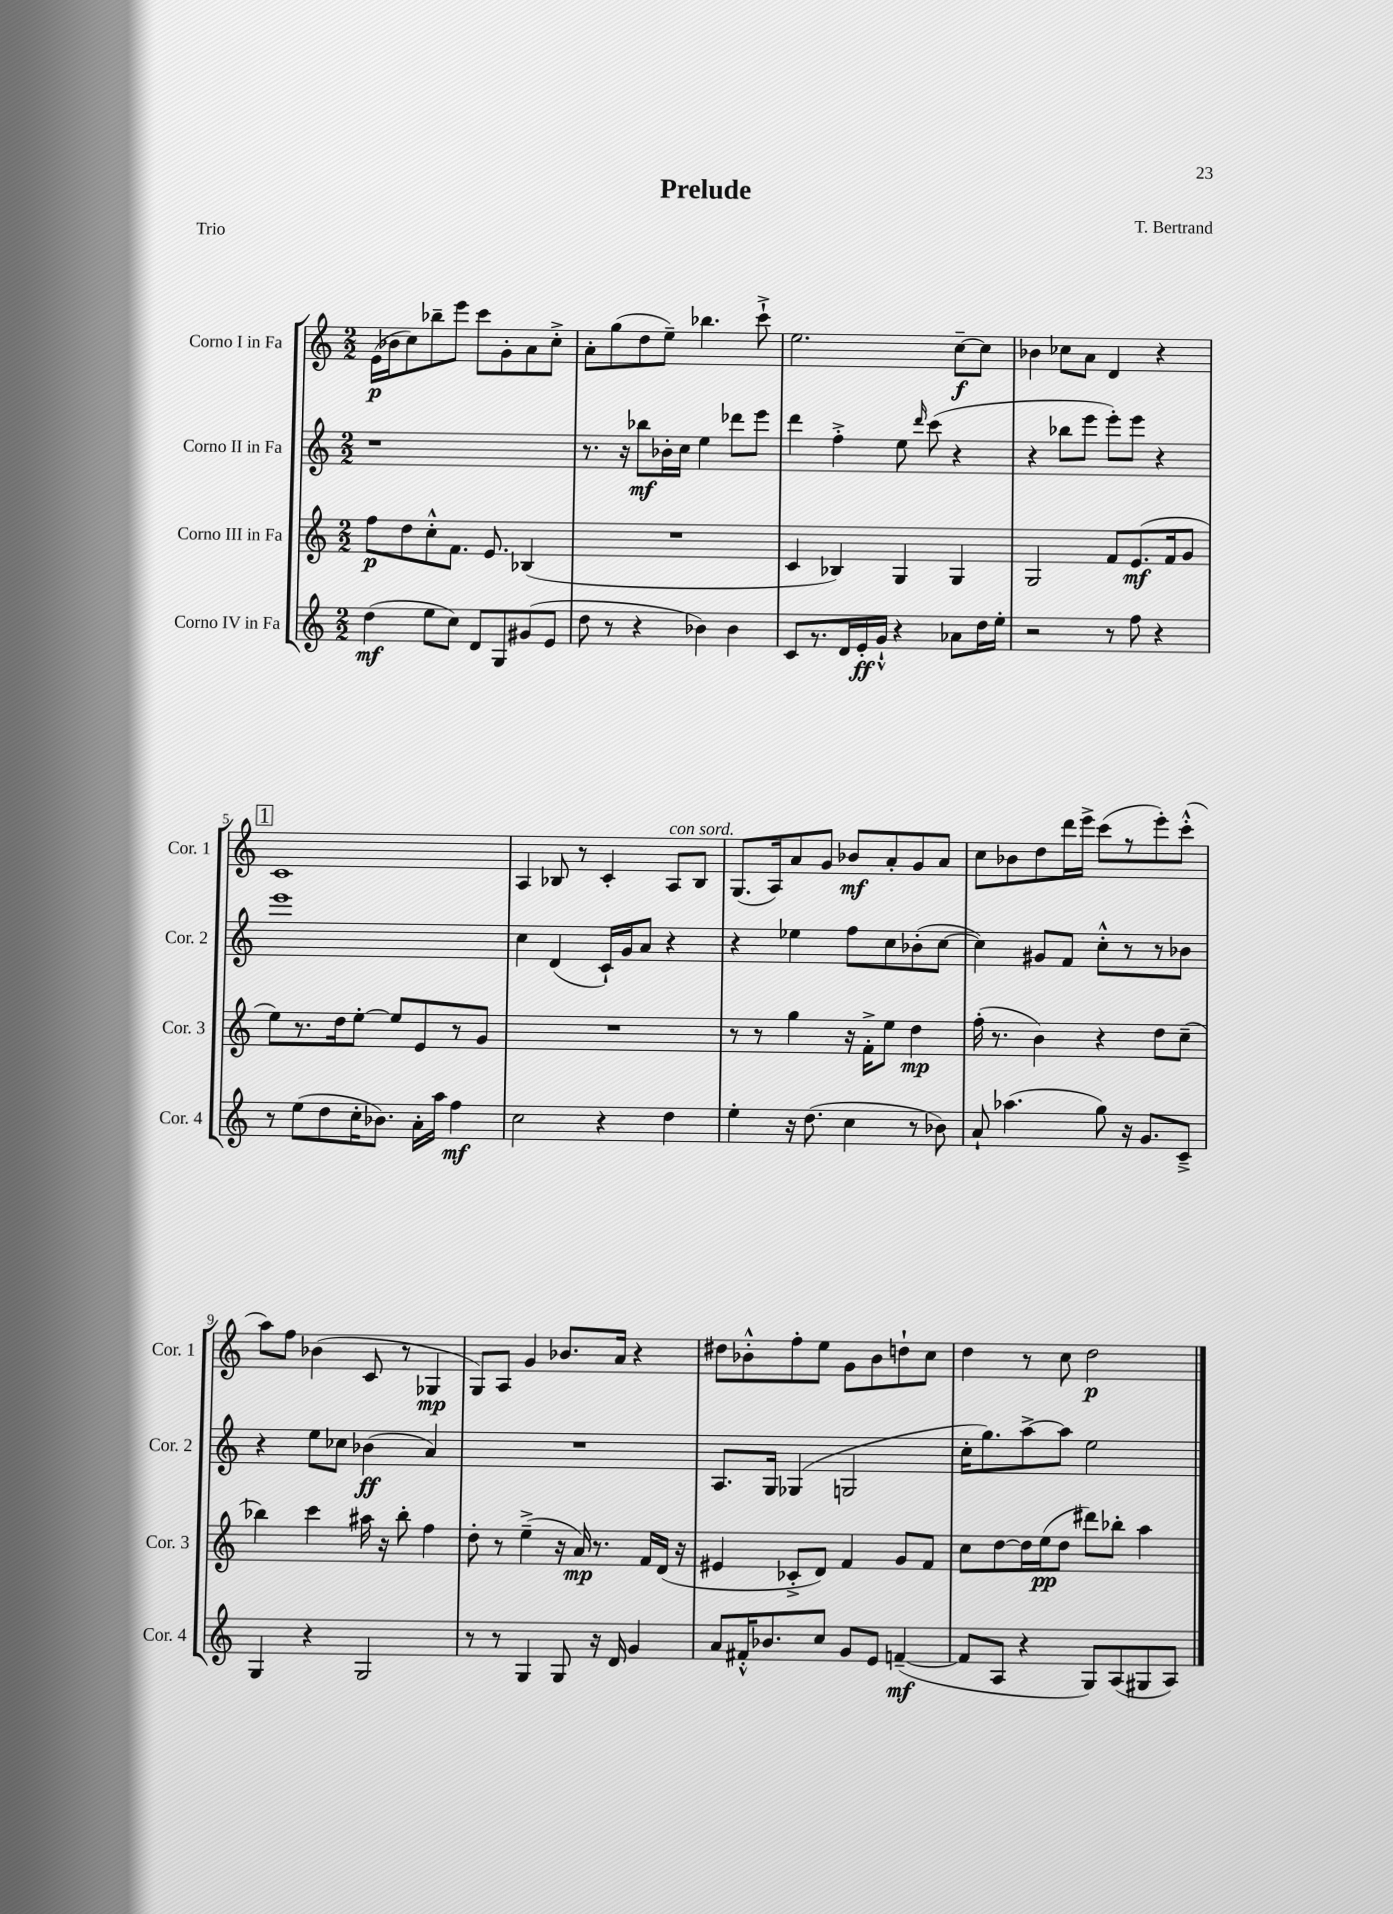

**kern	**kern	**kern	**kern
*staff4	*staff3	*staff2	*staff1
*clefG2	*clefG2	*clefG2	*clefG2
*k[]	*k[]	*k[]	*k[]
*M2/2	*M2/2	*M2/2	*M2/2
(4dd	8ff	1r	(16e
.	.	.	16b-
.	8dd	.	8cc)
8ee	8cc'^^	.	8bb-~
8cc)	8.f	.	8eee
8d	.	.	8ccc
.	8.e	.	.
8G	.	.	8g'
(8g#	(4B-	.	8a
8e	.	.	8cc'^
=	=	=	=
8dd	1r	8.r	8a'
8r	.	.	(8gg
.	.	16r	.
4r	.	8bb-	8dd
.	.	16b-'	8ee~)
.	.	16cc	.
4b-)	.	4ee	4.bb-
4b-	.	8ddd-	.
.	.	8eee	8ccc`^
=	=	=	=
8c	4c	4ddd	2.ee
8.r	.	.	.
.	4B-)	4ff'^	.
16d	.	.	.
16e'	.	.	.
16g`^^	.	.	.
4r	4G	8ee	.
.	.	16qqddd	.
.	.	(8ccc	.
8a-	4G	4r	[8cc~
16dd	.	.	8cc]
16ee'	.	.	.
=	=	=	=
2r	2G	4r	4b-
.	.	8bb-	8cc-
.	.	8eee	8a
8r	8f	8eee')	4d
8ff	(8.e	8eee	.
4r	.	4r	4r
.	16f	.	.
.	8g	.	.
=	=	=	=
8r	8ee)	1eee	1c
(8ee	8.r	.	.
8dd	.	.	.
.	16dd	.	.
16cc'	[8ee'	.	.
8.b-)	.	.	.
.	8ee]	.	.
16a'	8e	.	.
16aa	.	.	.
4ff	8r	.	.
.	8g	.	.
=	=	=	=
2cc	1r	4cc	4A
.	.	(4d	8B-
.	.	.	8r
4r	.	16c`)	4c'
.	.	16g	.
.	.	8a	.
4dd	.	4r	8A
.	.	.	8B-
=	=	=	=
4ee'	8r	4r	(8.G
.	8r	.	.
.	.	.	16A)
16r	4gg	4ee-	8a
(8.dd	.	.	.
.	.	.	8g
4cc	16r	8ff	8b-
.	16f'^	.	.
.	8ee	8cc	8a'
8r	4dd	(8b-'	8g
8b-)	.	[8cc	8a
=	=	=	=
8a`	(16ff'	4cc])	8cc
.	8.r	.	.
(4.aa-	.	.	8b-
.	4b)	8g#	8dd
.	.	8f	16ddd
.	.	.	16eee^
8gg)	4r	8cc'^^	(8ccc
16r	.	8r	8r
8.g	.	.	.
.	8dd	8r	8eee')
8c~^	(8cc~	8b-	(8ccc'^^
=	=	=	=
4G	4bb-)	4r	8aa)
.	.	.	8ff
4r	4ccc	8ee	(4b-
.	.	8cc-	.
2G	16aa#	(4b-	8c
.	16r	.	.
.	8bb-'	.	8r
.	4ff	4a)	4G-
=	=	=	=
8r	8dd'	1r	8G)
8r	8r	.	8A
4G	(4ee~^	.	4g
8G	16r	.	8.b-
.	16a)	.	.
16r	8.r	.	.
16d	.	.	16a
4g	.	.	4r
.	16f	.	.
.	(16d	.	.
.	16r	.	.
=	=	=	=
8a	4e#	8.A	8dd#
16f#'^^	.	.	8b-'^^
8.b-	.	16G	.
.	8c-'^	(4G-	8ff'
8cc	8d)	.	8ee
8g	4f	2G	8g
8e	.	.	8b-
([4f~	8g	.	8dd`
.	8f	.	8cc
=	=	=	=
8f]	8cc	16cc'	4dd
.	.	8.gg)	.
8A	[8dd	.	.
4r	16dd]	[8aa^	8r
.	(16ee	.	.
.	8dd	8aa]	8cc
8G)	8ddd#)	2ee	2dd
(8A	8bb-'	.	.
8G#	4aa	.	.
8A)	.	.	.
==	==	==	==
*-	*-	*-	*-
